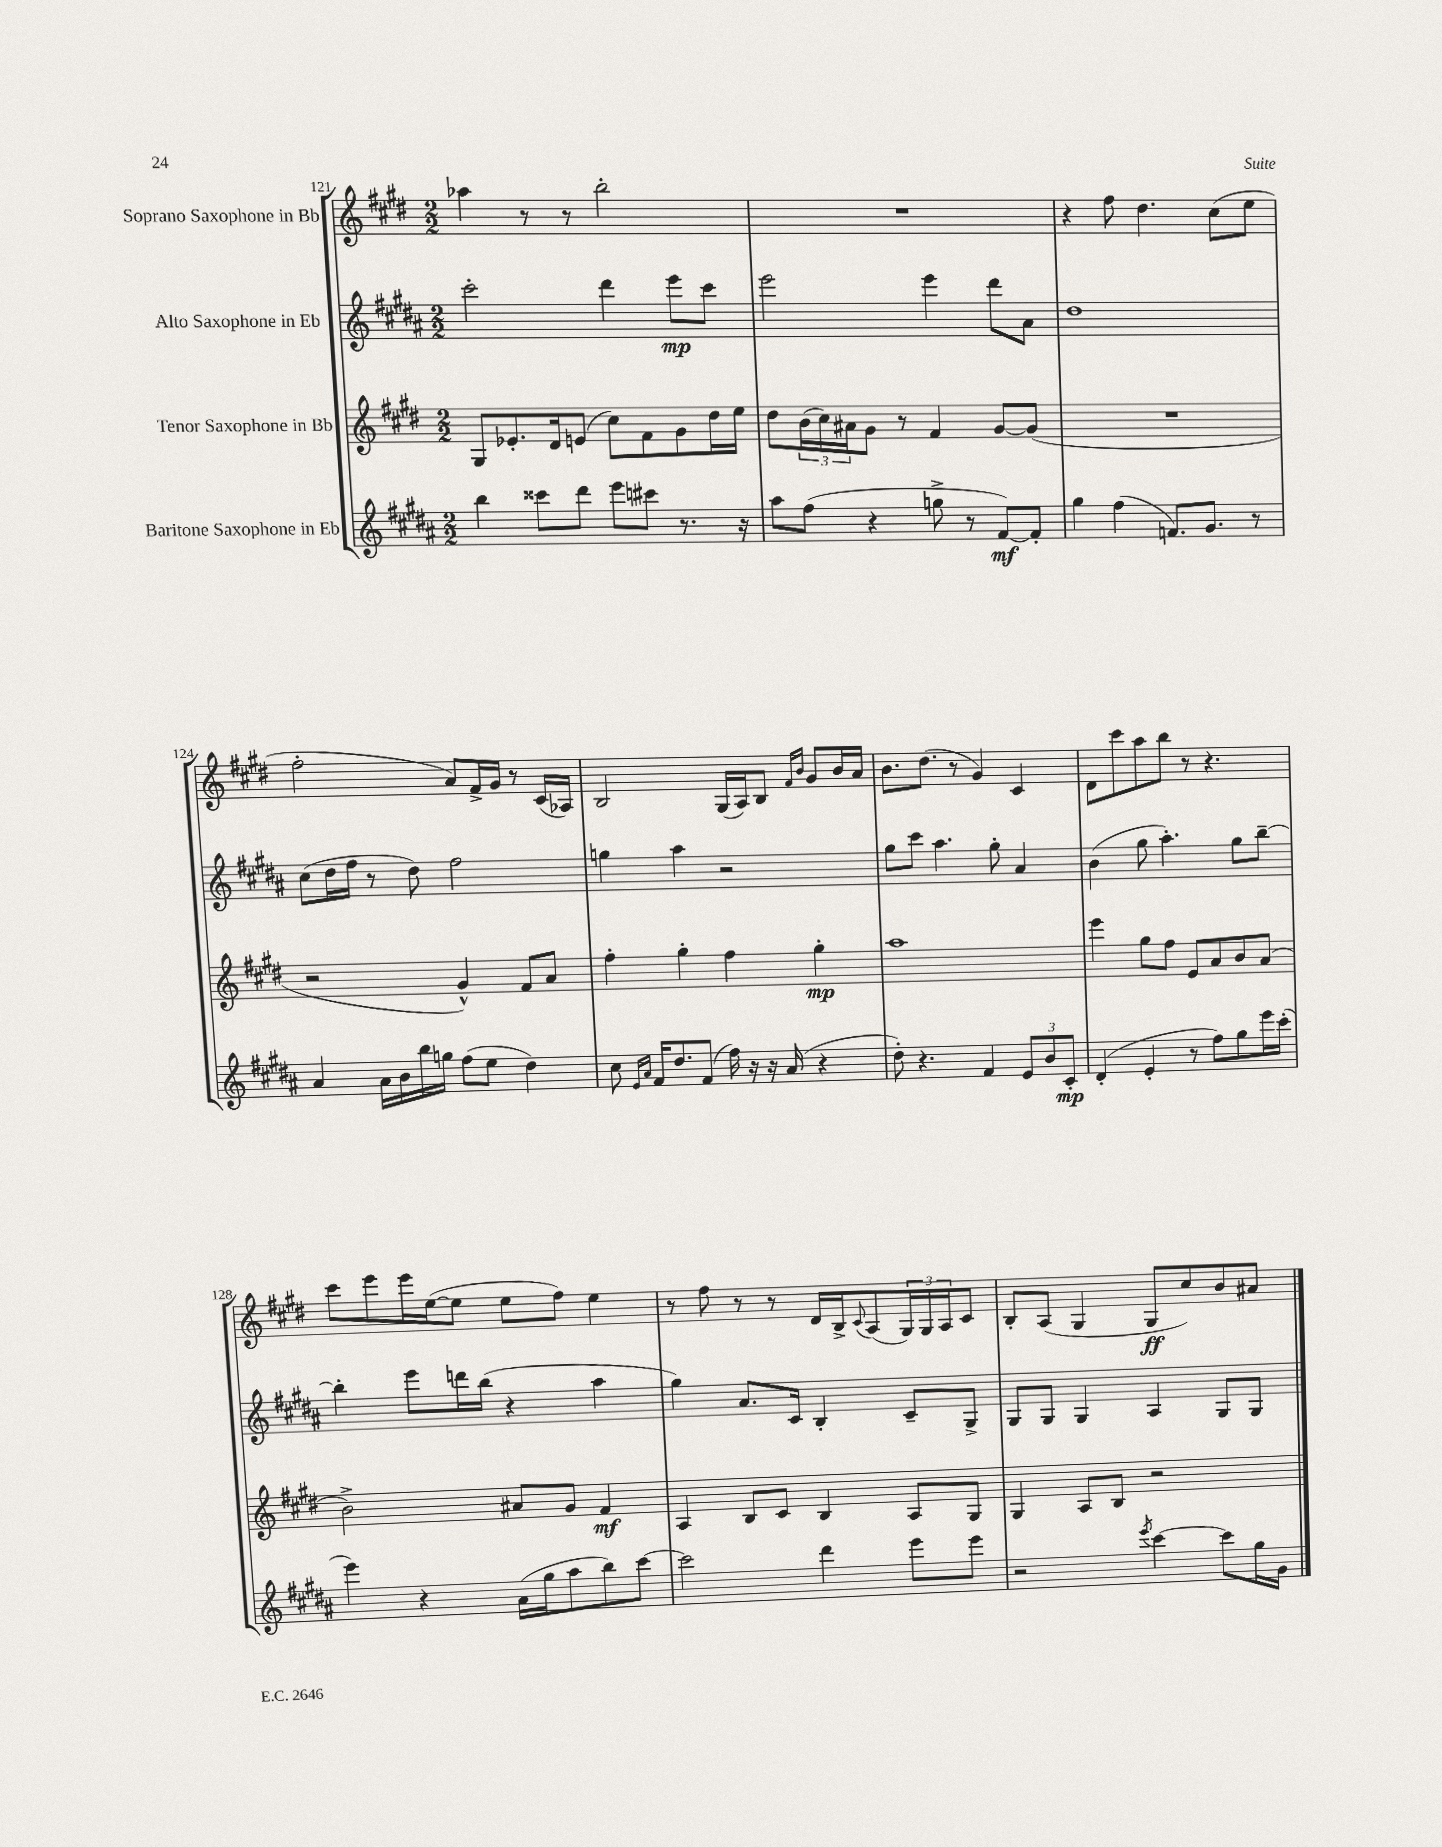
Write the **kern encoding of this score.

**kern	**kern	**kern	**kern
*staff4	*staff3	*staff2	*staff1
*clefG2	*clefG2	*clefG2	*clefG2
*k[f#c#g#d#a#]	*k[f#c#g#d#]	*k[f#c#g#d#a#]	*k[f#c#g#d#]
*M2/2	*M2/2	*M2/2	*M2/2
4bb	8G#	2ccc#'	4aa-
.	8.e-'	.	.
8ccc##	.	.	8r
.	16d#	.	.
8ddd#	(8e	.	8r
8eee	8cc#)	4ddd#	2bb'
8ccc#	8f#	.	.
8.r	8g#	8eee	.
.	16dd#	8ccc#	.
16r	16ee	.	.
=	=	=	=
8aa#	8dd#	2eee	1r
(8ff#	(24b	.	.
.	24cc#)	.	.
.	24a#	.	.
4r	8g#	.	.
.	8r	.	.
8gg^	4f#	4eee	.
8r	.	.	.
[8f#)	[8g#	8ddd#	.
8f#']	(8g#]	8a#	.
=	=	=	=
4gg#	1r	1dd#	4r
(4ff#	.	.	8ff#
.	.	.	4.dd#
8.f)	.	.	.
8.g#	.	.	.
.	.	.	(8cc#
8r	.	.	8ee
=	=	=	=
4a#	2r	(8cc#	2ff#'
.	.	16dd#	.
.	.	16ff#	.
16a#	.	8r	.
16b	.	.	.
16bb	.	8dd#)	.
16gg	.	.	.
(8ff#	4g#^^)	2ff#	8a)
8ee	.	.	16f#^
.	.	.	16g#
4dd#)	8f#	.	8r
.	8a	.	(16c#
.	.	.	16A-)
=	=	=	=
8cc#	4ff#'	4gg	2B
16qqe	.	.	.
16qqa#	.	.	.
16f#	.	.	.
8.dd#	.	.	.
.	4gg#'	4aa#	.
(8f#	.	.	.
16ff#)	4ff#	2r	(16G#
16r	.	.	16A)
16r	.	.	8B
(16a#	.	.	.
.	.	.	16qqf#
.	.	.	16qqb
4r	4gg#'	.	8g#
.	.	.	16b
.	.	.	16a
=	=	=	=
8dd#')	1aa	8gg#	8.b
4.r	.	8ccc#	.
.	.	.	(8.dd#
.	.	4.aa#	.
.	.	.	8r
4f#	.	.	4g#)
.	.	8gg#'	.
12e	.	4a#	4c#
12b	.	.	.
12c#'	.	.	.
=	=	=	=
(4d#'	4eee	(4b	8d#
.	.	.	8ccc#
4e'	8gg#	8gg#	8aa
.	8ff#	4.aa#')	8bb
8r	8e	.	8r
8ff#)	8a	.	4.r
8gg#	8b	8gg#	.
16eee	(8a	[8bb~	.
(16ccc#'	.	.	.
=	=	=	=
4eee)	2b^)	4bb']	8ccc#
.	.	.	8eee
4r	.	8eee	16eee
.	.	.	([16ee
.	.	16ddd	8ee]
.	.	(16bb	.
(16a#	8a#	4r	8ee
16gg#	.	.	.
8aa#	8g#	.	8ff#)
8bb)	4f#	4aa#	4ee
[8ccc#	.	.	.
=	=	=	=
2ccc#]	4A	4gg#)	8r
.	.	.	8ff#
.	8B	8.a#	8r
.	8c#	.	8r
.	.	16c#	.
4ddd#	4B	4B'	16d#
.	.	.	16B^
.	.	.	8qqc#
.	.	.	(8A
8eee	8A	8c#~	24G#)
.	.	.	24G#
.	.	.	24A
8eee	8G#	8G#^	8c#
=	=	=	=
2r	4G#	8G#	8B'
.	.	8G#	(8A
.	8A	4G#	4G#
.	8B	.	.
8qeee	.	.	.
[4ccc#	2r	4A#	8G#
.	.	.	8cc#)
8ccc#]	.	8G#	8b
16gg#	.	8G#	8a#
16g#	.	.	.
==	==	==	==
*-	*-	*-	*-
